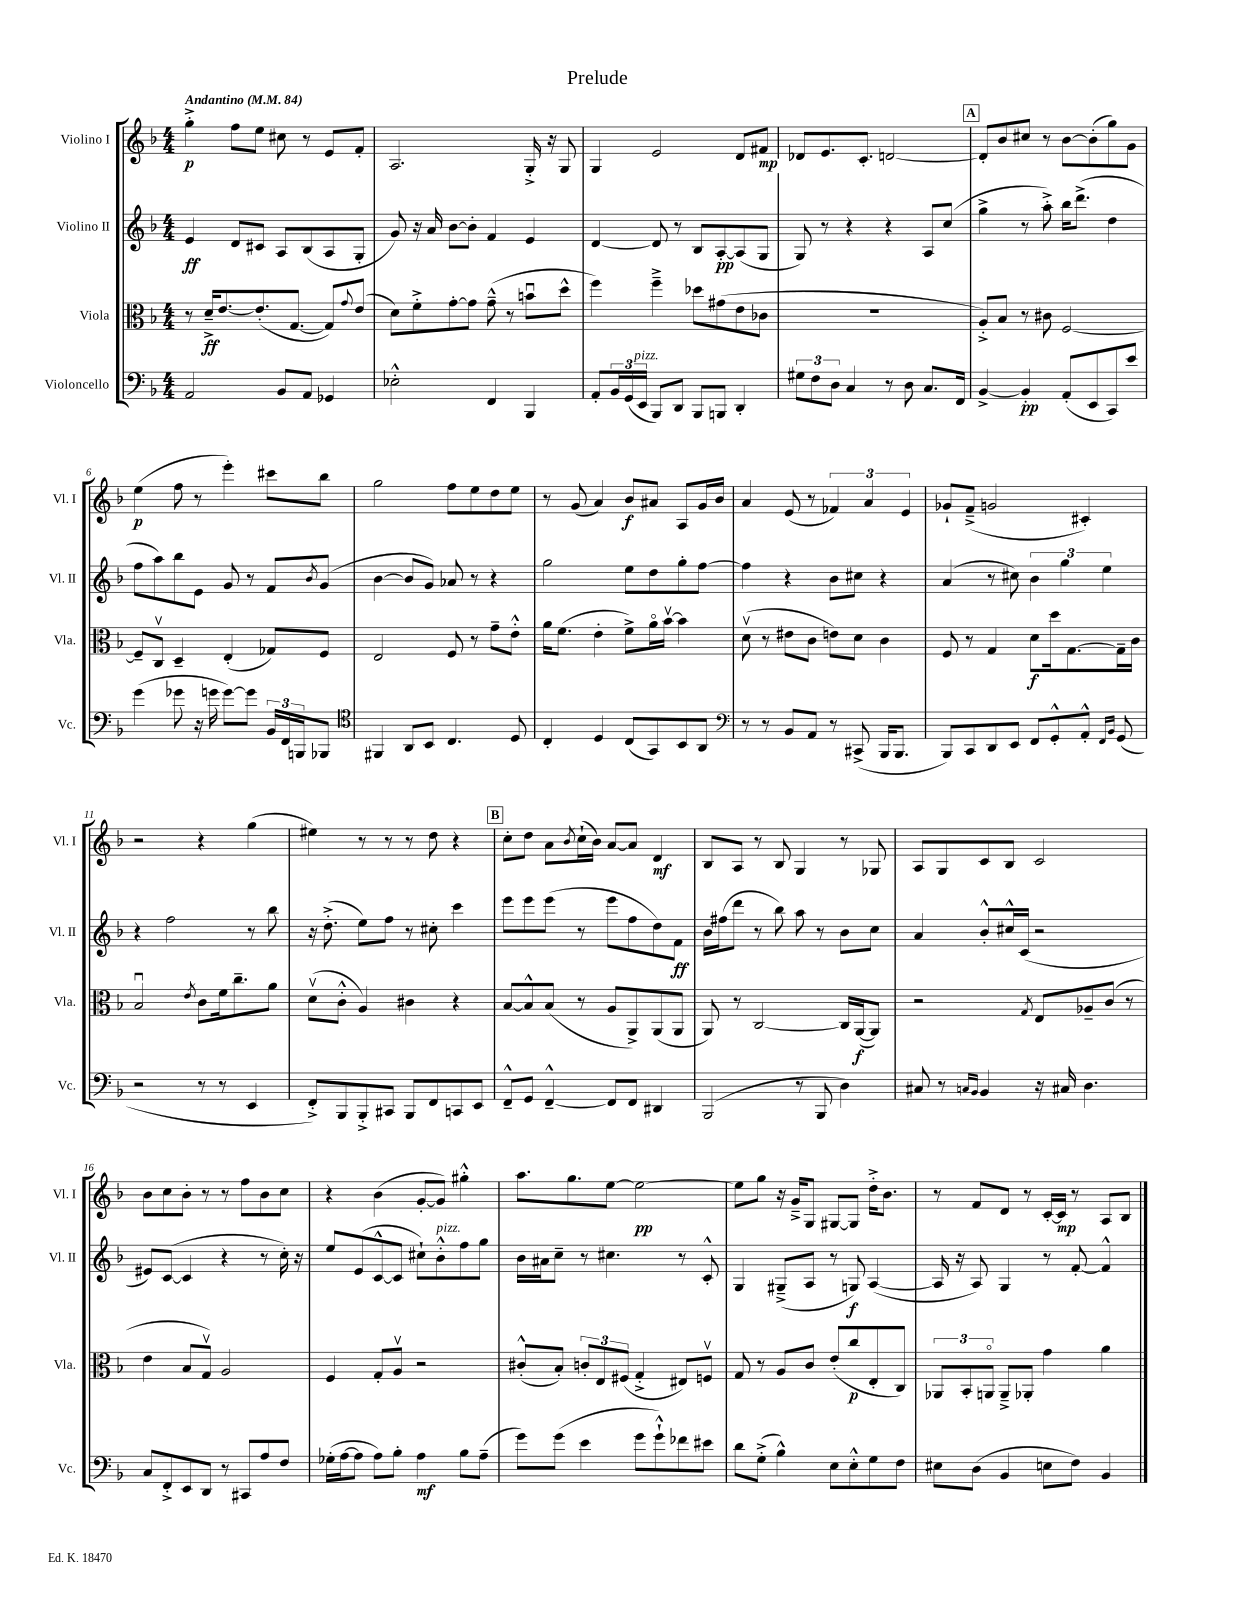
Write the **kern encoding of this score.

**kern	**kern	**kern	**kern
*staff4	*staff3	*staff2	*staff1
*clefF4	*clefC3	*clefG2	*clefG2
*k[b-]	*k[b-]	*k[b-]	*k[b-]
*M4/4	*M4/4	*M4/4	*M4/4
*MM84	*MM84	*MM84	*MM84
2AA	8r	4e	4gg'^
.	16d~^	.	.
.	[8.e	.	.
.	.	8d	8ff
.	(8.e']	8c#	8ee
8BB-	.	8A	8cc#
.	[8.G	.	.
8AA	.	(8B-	8r
4GG-	8G])	8A	8e
.	8qqg	.	.
.	(8e	8G'	8f'
=	=	=	=
2E-'^^	8d)	8g)	2.A
.	8f'^	16r	.
.	.	16a	.
.	[8g'	[8b-	.
.	8g]	8b-']	.
4FF	(8g~^^	4f	.
.	8r	.	.
4BBB-	8bu	4e	16G'^
.	.	.	16r
.	8dd^^	.	8G
=	=	=	=
8AA'	4ff)	[4d	4G
24BB-	.	.	.
(24GG	.	.	.
24EE	.	.	.
8BBB-)	4ff~^	8d]	2e
8DD	.	8r	.
8BBB-	8dd-	8B-	.
8BBB	(8g#	[8A'	.
4DD'	8e	(8A]	8d
.	8c-	8G	8f#
=	=	=	=
12G#	1r	8G)	8d-
12F	.	.	.
.	.	8r	8.e
12D	.	.	.
4C	.	4r	.
.	.	.	8.c'
8r	.	4r	[2d
8D	.	.	.
8.C	.	8A	.
.	.	(8cc	.
16FF	.	.	.
=	=	=	=
[4BB-^	8A'^)	4gg^	8d']
.	8B-	.	8b-
4BB-']	8r	8r	8cc#
.	8c#	8aa'^)	8r
(8AA'	[2F	16bb-	[8b-
.	.	(8.ddd^	.
8EE	.	.	(8b-']
8CC)	.	4dd	8gg)
8e	.	.	8g
=	=	=	=
(4g	8F~]	8ff	(4ee
.	8Cv	8aa)	.
8g-	4D~	8bb-	8ff
16r	.	8e	8r
16g	.	.	.
[8g)	(4E'	8g	4eee')
8g]	.	8r	.
24BB-	8G-)	8f	8ccc#
24FF	.	.	.
24BBB	.	.	.
.	.	8qb-	.
8BBB-	8F	(8g	8bb-
=	=	=	=
*clefC4	*	*	*
4FF#	2E	[4b-	2gg
8AA	.	8b-]	.
8BB-	.	8g)	.
4.C	8F	8a-	8ff
.	8r	8r	8ee
.	8g~	4r	8dd
8D	8e'^^	.	8ee
=	=	=	=
4C'	16a	2gg	8r
.	(8.f	.	.
.	.	.	(8g
4D	4e'	.	4a)
(8C	8f^)	8ee	8b-
8GG)	16ao	8dd	8a#
.	[16b-v	.	.
8BB-	4b-]	8gg'	8A
8AA	.	[8ff	16g
.	.	.	16b-
=	=	=	=
*clefF4	*	*	*
8r	(8dv	4ff]	4a
8r	8r	.	.
8BB-	8e#	4r	(8e
8AA	8c	.	8r
8r	8e)	8b-	6f-)
(8CC#^	8d	8cc#	.
.	.	.	6a
16BBB-	4c	4r	.
8.BBB-	.	.	.
.	.	.	6e
=	=	=	=
8BBB-)	8F	(4a	8g-`
8CC	8r	.	(8f~^
8DD	4G	8r	2g
8EE	.	8cc#)	.
8FF	8d	6b-	.
8GG'^^	16dd	.	.
.	.	6gg	.
.	[8.G	.	.
8AA'^^	.	.	4c#')
.	.	6ee	.
16qqFF	.	.	.
16qqBB-	.	.	.
(8GG	16G~]	.	.
.	16c	.	.
=	=	=	=
2r	2B-u	4r	2r
.	.	2ff	.
.	8qe	.	.
8r	8c	.	4r
8r	16f	.	.
.	8.cc~	.	.
4EE	.	8r	(4gg
.	8a	8bb-	.
=	=	=	=
8FF'^)	(8dv	16r	4ee#)
.	.	(8.dd'^	.
8BBB-	8c'^^	.	.
8BBB-'^	4A)	8ee)	8r
8CC#	.	8ff	8r
8BBB-	4c#	8r	8r
8FF	.	8cc#'	8dd
8CC	4r	4ccc	4r
8EE	.	.	.
=	=	=	=
8FF~^^	[8B-	8eee	8cc'
8GG	8B-^^]	8eee	8dd
[4FF~^^	(8B-	(8eee	8a
.	.	.	8qb-
.	8r	8r	(16cc`
.	.	.	16b-)
8FF]	8A	8eee	[8a
8FF	8AA^)	8ff	8a]
4DD#	(8AA	8dd)	4d
.	8AA	8f	.
=	=	=	=
(2BBB-	8AA)	16b-	8B-
.	.	(16ff#	.
.	8r	8ddd	8A
.	[2C	8r	8r
.	.	8bb-)	8B-
8r	.	8aa	4G
8BBB-	.	8r	.
4D)	16C]	8b-	8r
.	([16AA	.	.
.	8AA])	8cc	8G-
=	=	=	=
8C#	2r	4a	8A
8r	.	.	8G
16qqC	.	.	.
16qqBB-	.	.	.
4BB-	.	8b-'^^	8c
.	.	16cc#^^	8B-
.	.	(16c	.
.	8qG	.	.
16r	8E	2r	2c
16C#	.	.	.
4.D	8A-~	.	.
.	(8c	.	.
.	8r	.	.
=	=	=	=
8C	4e	8e#)	8b-
8FF'^	.	([8c	8cc
8EE	8B-	4c]	8b-'
8DD	8Gv)	.	8r
8r	2A	4r	8r
8CC#	.	.	8ff
8A	.	8r	8b-
8F	.	16cc')	8cc
.	.	16r	.
=	=	=	=
(16G-'	4F	8ee	4r
[16A	.	.	.
8A]	.	(8e	.
8A)	8G'	[8c^^	(4b-
8B-'	8Av	8c]	.
4A	2r	8cc#`)	[8g'
.	.	8b-'^^	8g])
8B-	.	8ff	4gg#'^^
(8A~	.	8gg	.
=	=	=	=
8g)	(8c#'^^	16b-	8.aa
.	.	16a#	.
(8g	8B-')	8cc~	.
.	.	.	8.gg
4e	12c'	8r	.
.	12E	.	.
.	.	4.cc#	[8ee
.	(12F#	.	.
8g	4G'^	.	2ee_
8g`^^)	.	.	.
8f-	8E#)	8r	.
8e#	8Fv	8c'^^	.
=	=	=	=
8d	8G	4G	8ee]
(8G'^	8r	.	8gg
4B-^^)	8A	(8G#~^	16r
.	.	.	16g~^
.	8c	8A	8G
8E	(8e'	8r	[8G#
8E'^^	8cc	8G)	8G#]
8G	8E'	([4A	16dd'^
.	.	.	8.b-
8F	8C)	.	.
=	=	=	=
8E#	12AA-	16A]	8r
.	.	16r	.
.	12BB-'	.	.
(8D	.	8A)	8f
.	12AAo	.	.
4BB-	8AA~^	4G	8d
.	8AA-'	.	8r
8E	4g	8r	[16c'
.	.	.	16c]
8F)	.	[8f'	8r
4BB-	4a	4f^^]	8A
.	.	.	8B-
==	==	==	==
*-	*-	*-	*-
